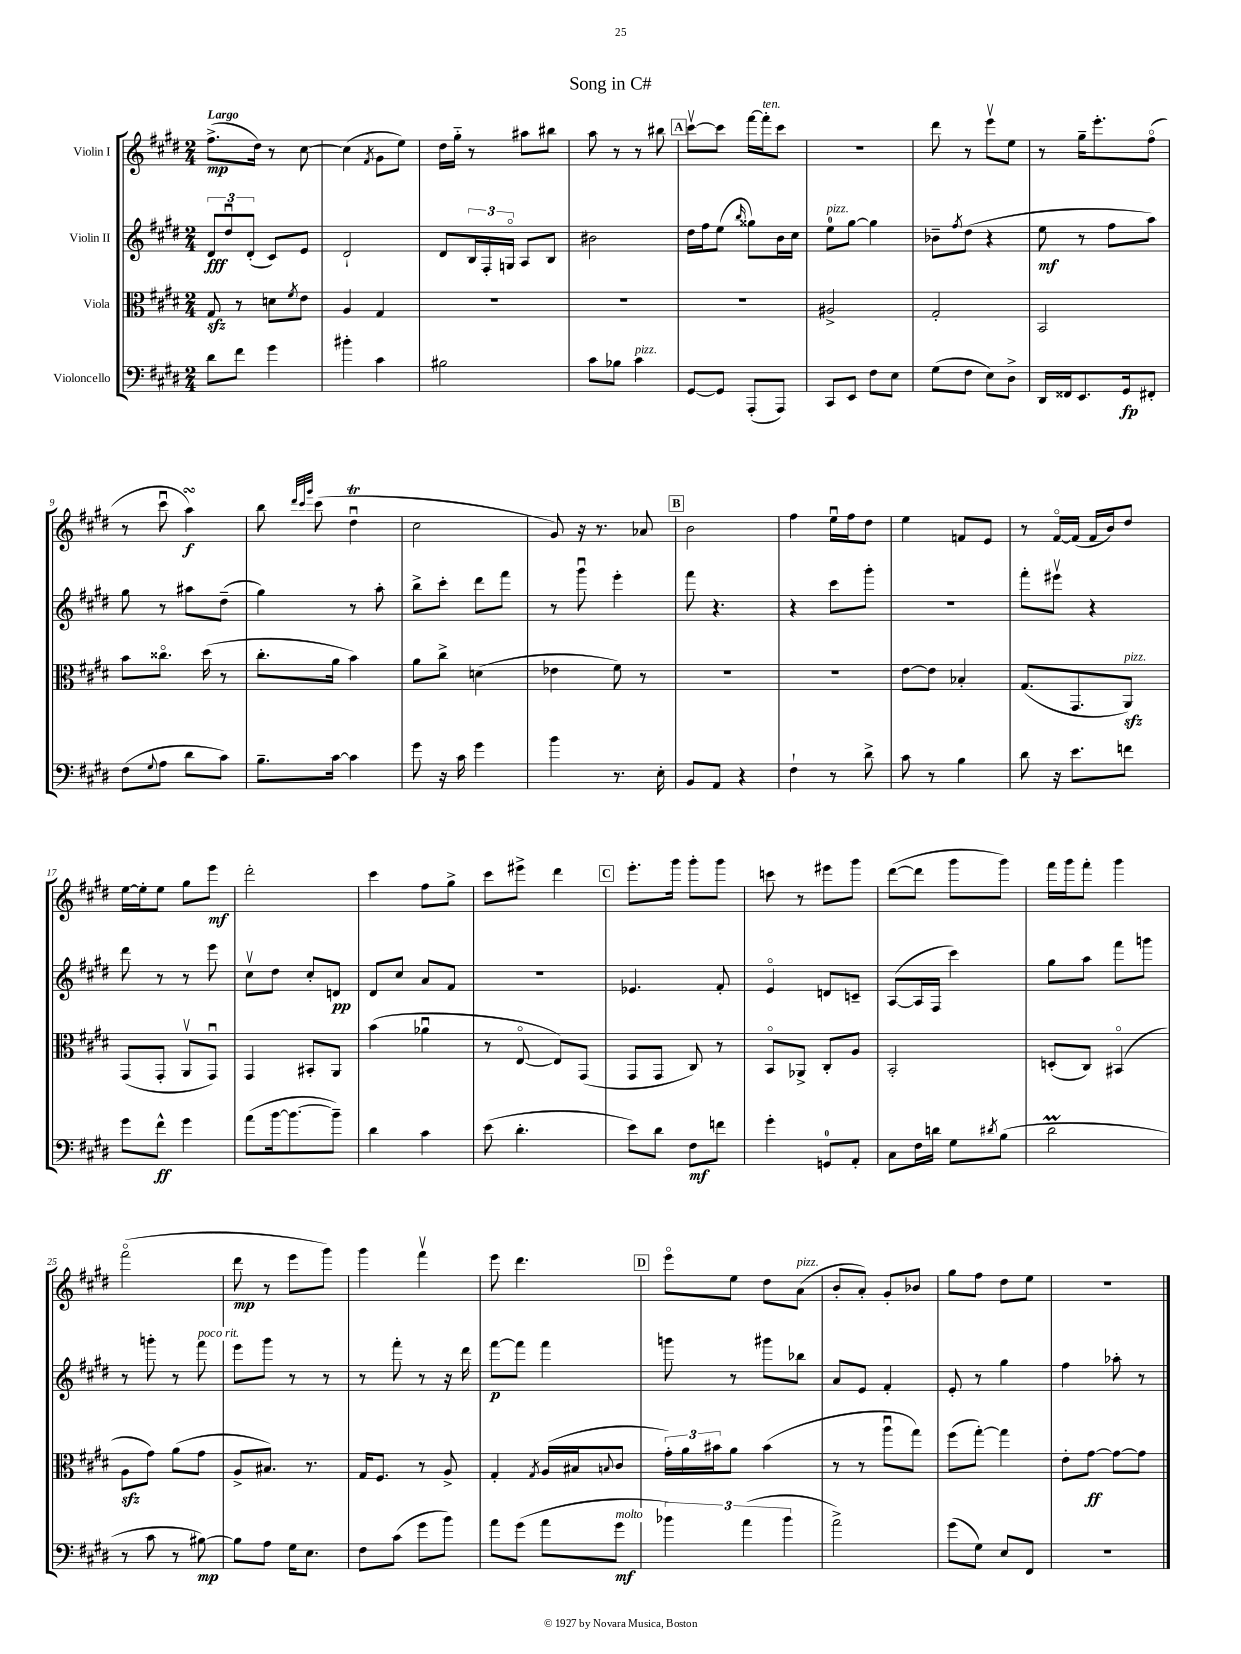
\header { title = "Song in C#" }
<<
\new StaffGroup <<
\new Staff = "s0" \with { instrumentName = "Violin I" } {
    \clef treble \key e \major \numericTimeSignature \time 2/4 \tempo "Largo"
    fis''8.->\mp( dis''16) r8 cis''8~ |
    cis''4( \acciaccatura { fis'8 } gis'8 e''8) |
    dis''16 gis''16-_ r8 ais''8 bis''8 |
    a''8 r8 r8 bis''8 |
    \mark \markup { \box "A" } cis'''8~\upbow cis'''8 fis'''16~ fis'''16-.^\markup { \italic "ten." } cis'''8 |
    R2 |
    dis'''8 r8 e'''8\upbow e''8 |
    r8 gis''16-- e'''8.-. fis''8\flageolet( |
    r8 cis'''8\downbow a''4\turn\f) |
    b''8 \grace { dis'''32 cis'''32 gis'''32 } cis'''8( dis''4\downbow\trill |
    cis''2 |
    gis'8) r16 r8. aes'8 |
    \mark \markup { \box "B" } b'2 |
    fis''4 e''16\downbow fis''16 dis''8 |
    e''4 f'8 e'8 |
    r8 fis'16~\flageolet fis'16( fis'16 b'16) dis''8 |
    e''16~ e''16-. e''8 gis''8 e'''8\mf |
    dis'''2-. |
    cis'''4 fis''8 gis''8-> |
    cis'''8 eis'''8-> dis'''4 |
    \mark \markup { \box "C" } e'''8.-. gis'''16 gis'''8-. gis'''8 |
    c'''8 r8 eis'''8 gis'''8 |
    dis'''8~( dis'''8 gis'''8 gis'''8) |
    fis'''16 gis'''16 fis'''8-. gis'''4 |
    fis'''2\flageolet( |
    dis'''8\mp r8 e'''8 gis'''8) |
    gis'''4 fis'''4\upbow |
    e'''8 dis'''4. |
    \mark \markup { \box "D" } e'''8\flageolet e''8 dis''8 a'8^\markup { \italic "pizz." }( |
    b'8-. a'8-.) gis'8-. bes'8 |
    gis''8 fis''8 dis''8 e''8 |
    r2 \bar "|." |
}
\new Staff = "s1" \with { instrumentName = "Violin II" } {
    \clef treble \key e \major \numericTimeSignature \time 2/4
    \tuplet 3/2 { dis'8\fff dis''8\downbow dis'8-.( } cis'8) e'8 |
    dis'2-! |
    dis'8 \tuplet 3/2 { b16 fis16-. g16\flageolet } a8 b8 |
    bis'2 |
    \mark \markup { \box "A" } dis''16 fis''16 e''8( \grace { b''16 } gisis''8) b'16 cis''16 |
    e''8-0^\markup { \italic "pizz." } gis''8~ gis''4 |
    bes'8-- \acciaccatura { fis''8 } dis''8( r4 |
    e''8\mf r8 fis''8 a''8) |
    gis''8 r8 ais''8 dis''8--( |
    gis''4) r8 a''8-. |
    b''8-> cis'''8-. dis'''8 fis'''8 |
    r8 gis'''8\downbow e'''4-. |
    \mark \markup { \box "B" } fis'''8 r4. |
    r4 cis'''8 gis'''8-. |
    r2 |
    fis'''8-. eis'''8\upbow r4 |
    dis'''8 r8 r8 e'''8 |
    cis''8\upbow dis''8 cis''8-. d'8\pp |
    dis'8 cis''8 a'8 fis'8 |
    r2 |
    \mark \markup { \box "C" } ees'4. fis'8-. |
    e'4\flageolet d'8 c'8-- |
    a8~( a16 fis16 cis'''4) |
    gis''8 a''8 fis'''8 g'''8 |
    r8 g'''8-. r8 fis'''8^\markup { \italic "poco rit." } |
    e'''8 gis'''8 r8 r8 |
    r8 fis'''8-. r8 r16 dis'''16 |
    fis'''8~\p fis'''8 fis'''4 |
    \mark \markup { \box "D" } g'''8 r8 gis'''8 bes''8 |
    a'8 e'8 fis'4-. |
    e'8-. r8 gis''4 |
    fis''4 aes''8-. r8 \bar "|." |
}
\new Staff = "s2" \with { instrumentName = "Viola" } {
    \clef alto \key e \major \numericTimeSignature \time 2/4
    gis8\sfz r8 d'8 \acciaccatura { fis'8 } e'8 |
    a4 gis4 |
    R2 |
    R2 |
    \mark \markup { \box "A" } R2 |
    ais2-> |
    gis2-. |
    b,2 |
    b'8 cisis''8.\flageolet dis''16( r8 |
    cis''8.-. a'16 b'4) |
    a'8 cis''8-> d'4( |
    ees'4 fis'8) r8 |
    \mark \markup { \box "B" } R2 |
    R2 |
    e'8~ e'8 bes4-. |
    gis8.( gis,8. a,8\sfz^\markup { \italic "pizz." }) |
    gis,8( gis,8-. a,8\upbow gis,8\downbow) |
    gis,4 bis,8-. a,8 |
    b'4( aes'4\downbow |
    r8 e8~\flageolet e8) gis,8( |
    \mark \markup { \box "C" } gis,8 gis,8 cis8) r8 |
    b,8\flageolet aes,8-> cis8-. a8 |
    b,2-. |
    d8-.( cis8) bis,4\flageolet( |
    a8\sfz gis'8) a'8( gis'8 |
    a8-> bis8.) r8. |
    gis16 fis8. r8 a8-> |
    gis4-. \acciaccatura { gis8 } a16( bis16 \appoggiatura { b8 } cis'8 |
    \mark \markup { \box "D" } \tuplet 3/2 { gis'16-.) a'16 bis'16 } a'8 bis'4( |
    r8 r8 a''8\downbow gis''8) |
    fis''8( gis''8~-.) gis''4 |
    e'8-. gis'8~\ff gis'8~ gis'8 \bar "|." |
}
\new Staff = "s3" \with { instrumentName = "Violoncello" } {
    \clef bass \key e \major \numericTimeSignature \time 2/4
    dis'8 fis'8 gis'4 |
    bis'4-. cis'4 |
    bis2 |
    cis'8 bes8 cis'4^\markup { \italic "pizz." } |
    \mark \markup { \box "A" } gis,8~ gis,8 a,,8-.( a,,8) |
    cis,8 e,8 fis8 e8 |
    gis8( fis8 e8) dis8-> |
    dis,16 fisis,16 e,8. gis,16\fp fis,8-. |
    fis8( \appoggiatura { gis8 } a8 dis'8 cis'8) |
    b8.-- cis'16~ cis'4 |
    gis'8 r16 cis'16 gis'4 |
    b'4 r8. e16-. |
    \mark \markup { \box "B" } b,8 a,8 r4 |
    fis4-! r8 dis'8-> |
    cis'8 r8 b4 |
    dis'8 r16 e'8. f'8 |
    gis'8 fis'8-^\ff gis'4 |
    a'8( b'16~ b'8.~ b'8--) |
    dis'4 cis'4 |
    e'8( dis'4.-. |
    \mark \markup { \box "C" } e'8) dis'8 fis8\mf f'8 |
    gis'4-. g,8-0 a,8-. |
    cis8 fis16 d'16 gis8 \acciaccatura { dis'8 } b8( |
    dis'2\prall |
    r8 cis'8 r8 bis8~\mp) |
    bis8 a8 gis16 e8. |
    fis8 cis'8( gis'8 b'8) |
    a'8 gis'8( a'8 gis'8\mf^\markup { \italic "molto" } |
    \mark \markup { \box "D" } \tuplet 3/2 { bes'4) a'4( bes'4 } |
    a'2->) |
    gis'8( gis8) e8 fis,8 |
    R2 \bar "|." |
}
>>
>>
